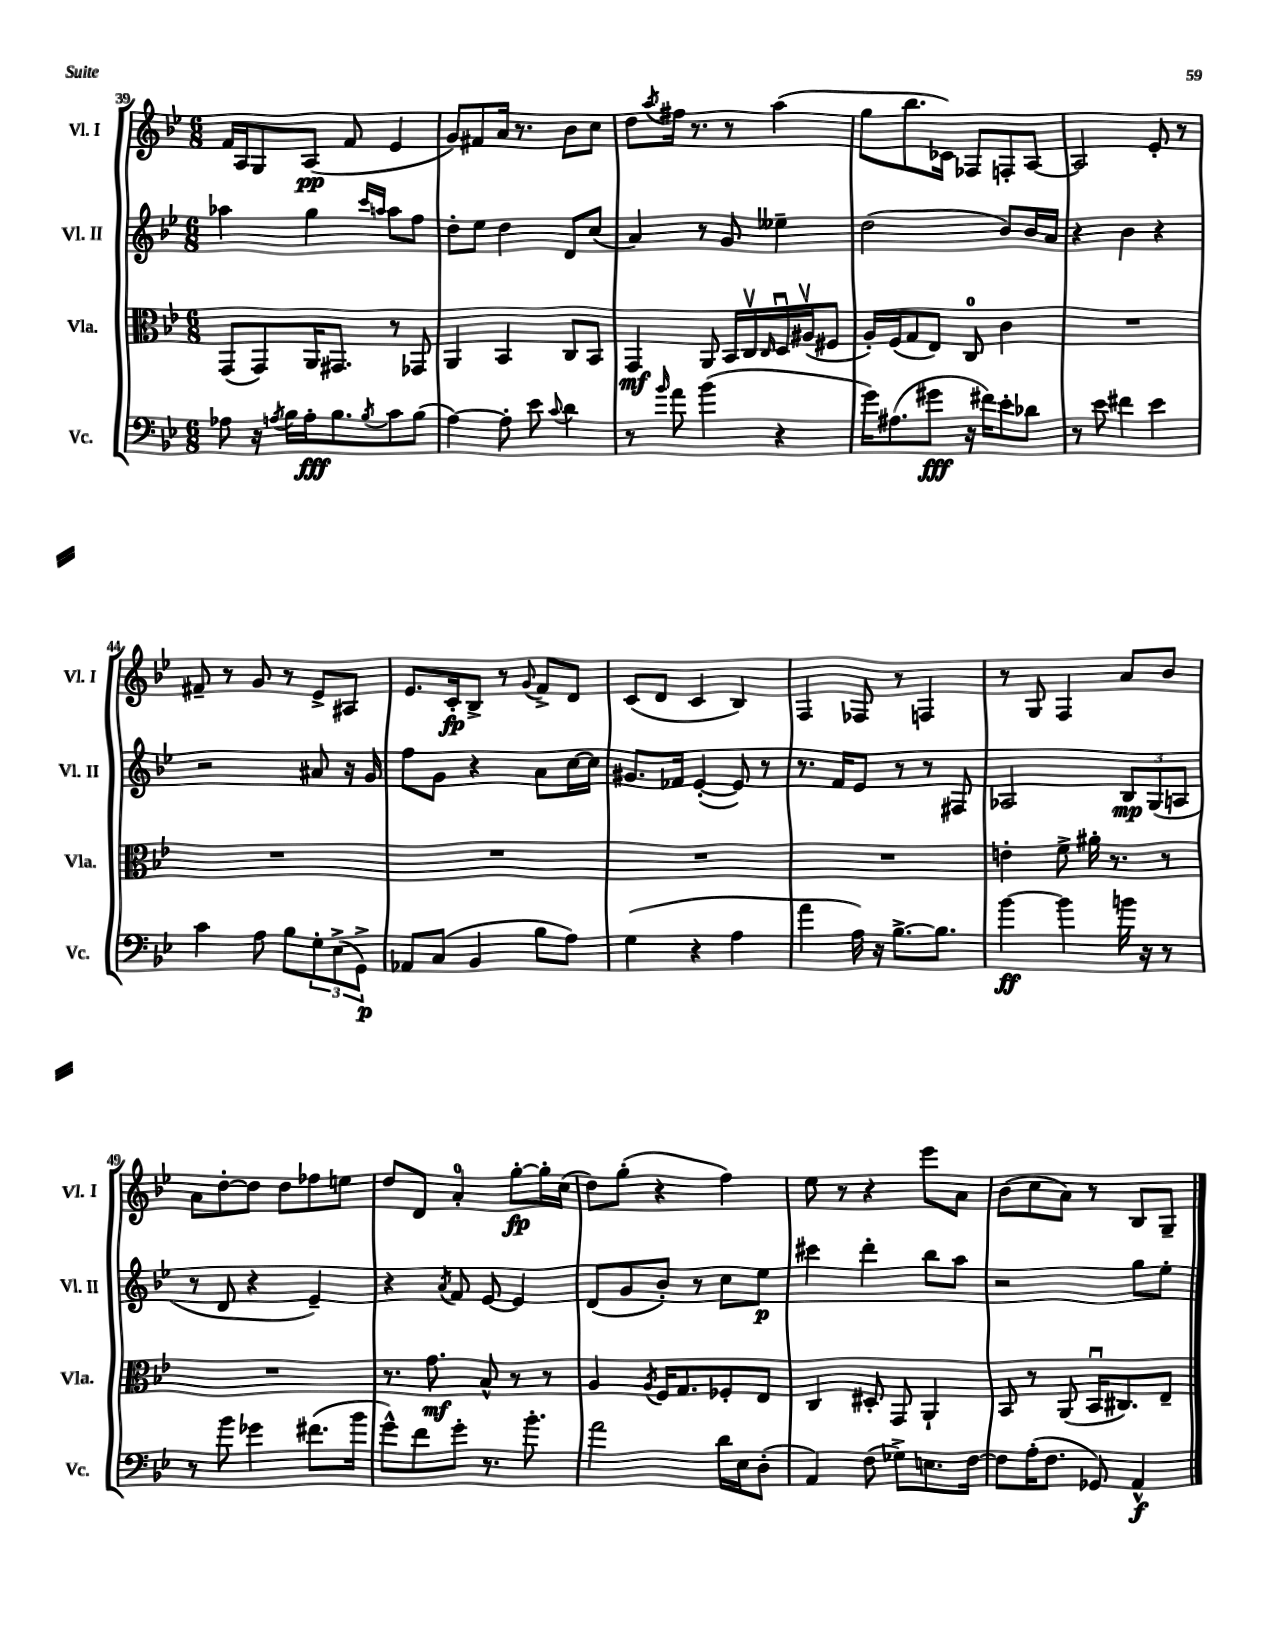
<<
\new StaffGroup <<
\new Staff = "s0" \with { instrumentName = "Vl. I" shortInstrumentName = "Vl. I" } {
    \clef treble \key bes \major \numericTimeSignature \time 6/8
    f'16 a16 g8 a8\pp( f'8 ees'4 |
    g'8) fis'8 a'16 r8. bes'8 c''8 |
    d''8 \acciaccatura { a''8 } fis''16 r8. r8 a''4( |
    g''8 bes''8. ces'16) fes8 f8-. a8~ |
    a2 ees'8-. r8 |
    fis'8-- r8 g'8 r8 ees'8-> ais8 |
    ees'8. c'16-.\fp bes8-> r8 \appoggiatura { g'8 } f'8-> d'8 |
    c'8( d'8 c'4 bes4) |
    f4 fes8 r8 f4 |
    r8 g8 f4 a'8 bes'8 |
    a'8 d''8~-. d''8 d''8 fes''8 e''8 |
    d''8 d'8 a'4-0-. g''8~-.\fp g''16-. c''16( |
    d''8) g''8-.( r4 f''4) |
    ees''8 r8 r4 ees'''8 a'8 |
    bes'8( c''8 a'8) r8 bes8 g8-- \bar "|." |
}
\new Staff = "s1" \with { instrumentName = "Vl. II" shortInstrumentName = "Vl. II" } {
    \clef treble \key bes \major \numericTimeSignature \time 6/8
    aes''4 g''4 \grace { c'''16 a''16 } a''8 f''8 |
    d''8-. ees''8 d''4 d'8 c''8( |
    a'4) r8 g'8 eeses''4-- |
    d''2( bes'8) bes'16 a'16 |
    r4 bes'4 r4 |
    r2 ais'8 r16 g'16 |
    f''8 g'8 r4 a'8 c''16~ c''16 |
    gis'8. fes'16 ees'4~-.( ees'8) r8 |
    r8. f'16 ees'8 r8 r8 fis8 |
    aes2 \tuplet 3/2 { bes8\mp g8( a8 } |
    r8 d'8 r4 ees'4--) |
    r4 \acciaccatura { a'8 } f'8 ees'8~ ees'4 |
    d'8( g'8 bes'8-.) r8 c''8 ees''8\p |
    cis'''4 d'''4-. bes''8 a''8 |
    r2 g''8 ees''8-. \bar "|." |
}
\new Staff = "s2" \with { instrumentName = "Vla." shortInstrumentName = "Vla." } {
    \clef alto \key bes \major \numericTimeSignature \time 6/8
    g,8( g,8) a,16 gis,8. r8 ges,8 |
    a,4 bes,4 c8 bes,8 |
    g,4\mf a,8 bes,16 c16\upbow \grace { c16 } d16\downbow ais16\upbow( fis8 |
    a16-.) f16( g8 ees8) c8-0 c'4 |
    R2. |
    R2. |
    R2. |
    R2. |
    R2. |
    e'4-. f'8-> ais'16-. r8. r8 |
    R2. |
    r8. g'8.\mf bes8-^ r8 r8 |
    a4 \acciaccatura { a8 } f16 g8. fes8-. ees8 |
    c4 dis8-. g,8 a,4-! |
    bes,8 r8 a,8( bes,16\downbow cis8.) ees8-- \bar "|." |
}
\new Staff = "s3" \with { instrumentName = "Vc." shortInstrumentName = "Vc." } {
    \clef bass \key bes \major \numericTimeSignature \time 6/8
    aes8 r16 \acciaccatura { a8 } bes16 a16-.\fff bes8. \acciaccatura { bes8 } c'8 bes8( |
    a4~) a8-. ees'8 \appoggiatura { c'8 } d'4 |
    r8 \grace { bes'16 } a'8 bes'4( r4 |
    g'16) ais8.( gis'8\fff r16 fis'16) ees'8-. des'8 |
    r8 ees'8 fis'4 ees'4 |
    c'4 a8 bes8 \tuplet 3/2 { g8-. ees8->( g,8->\p) } |
    aes,8 c8( bes,4 bes8 a8) |
    g4( r4 a4 |
    a'4 a16) r16 bes8.~-> bes8. |
    bes'4~\ff bes'4 b'16 r16 r8 |
    r8 bes'8 ges'4 fis'8.( bes'16 |
    g'8-^) f'8 g'8-. r8. bes'8.-. |
    a'2 d'16 ees16 d8-.( |
    a,4) f8( ges8->) e8. f16~ |
    f8 a16-.( f8. ges,8) a,4-^\f \bar "|." |
}
>>
>>
\layout { \context { \Score currentBarNumber = #39 } }
